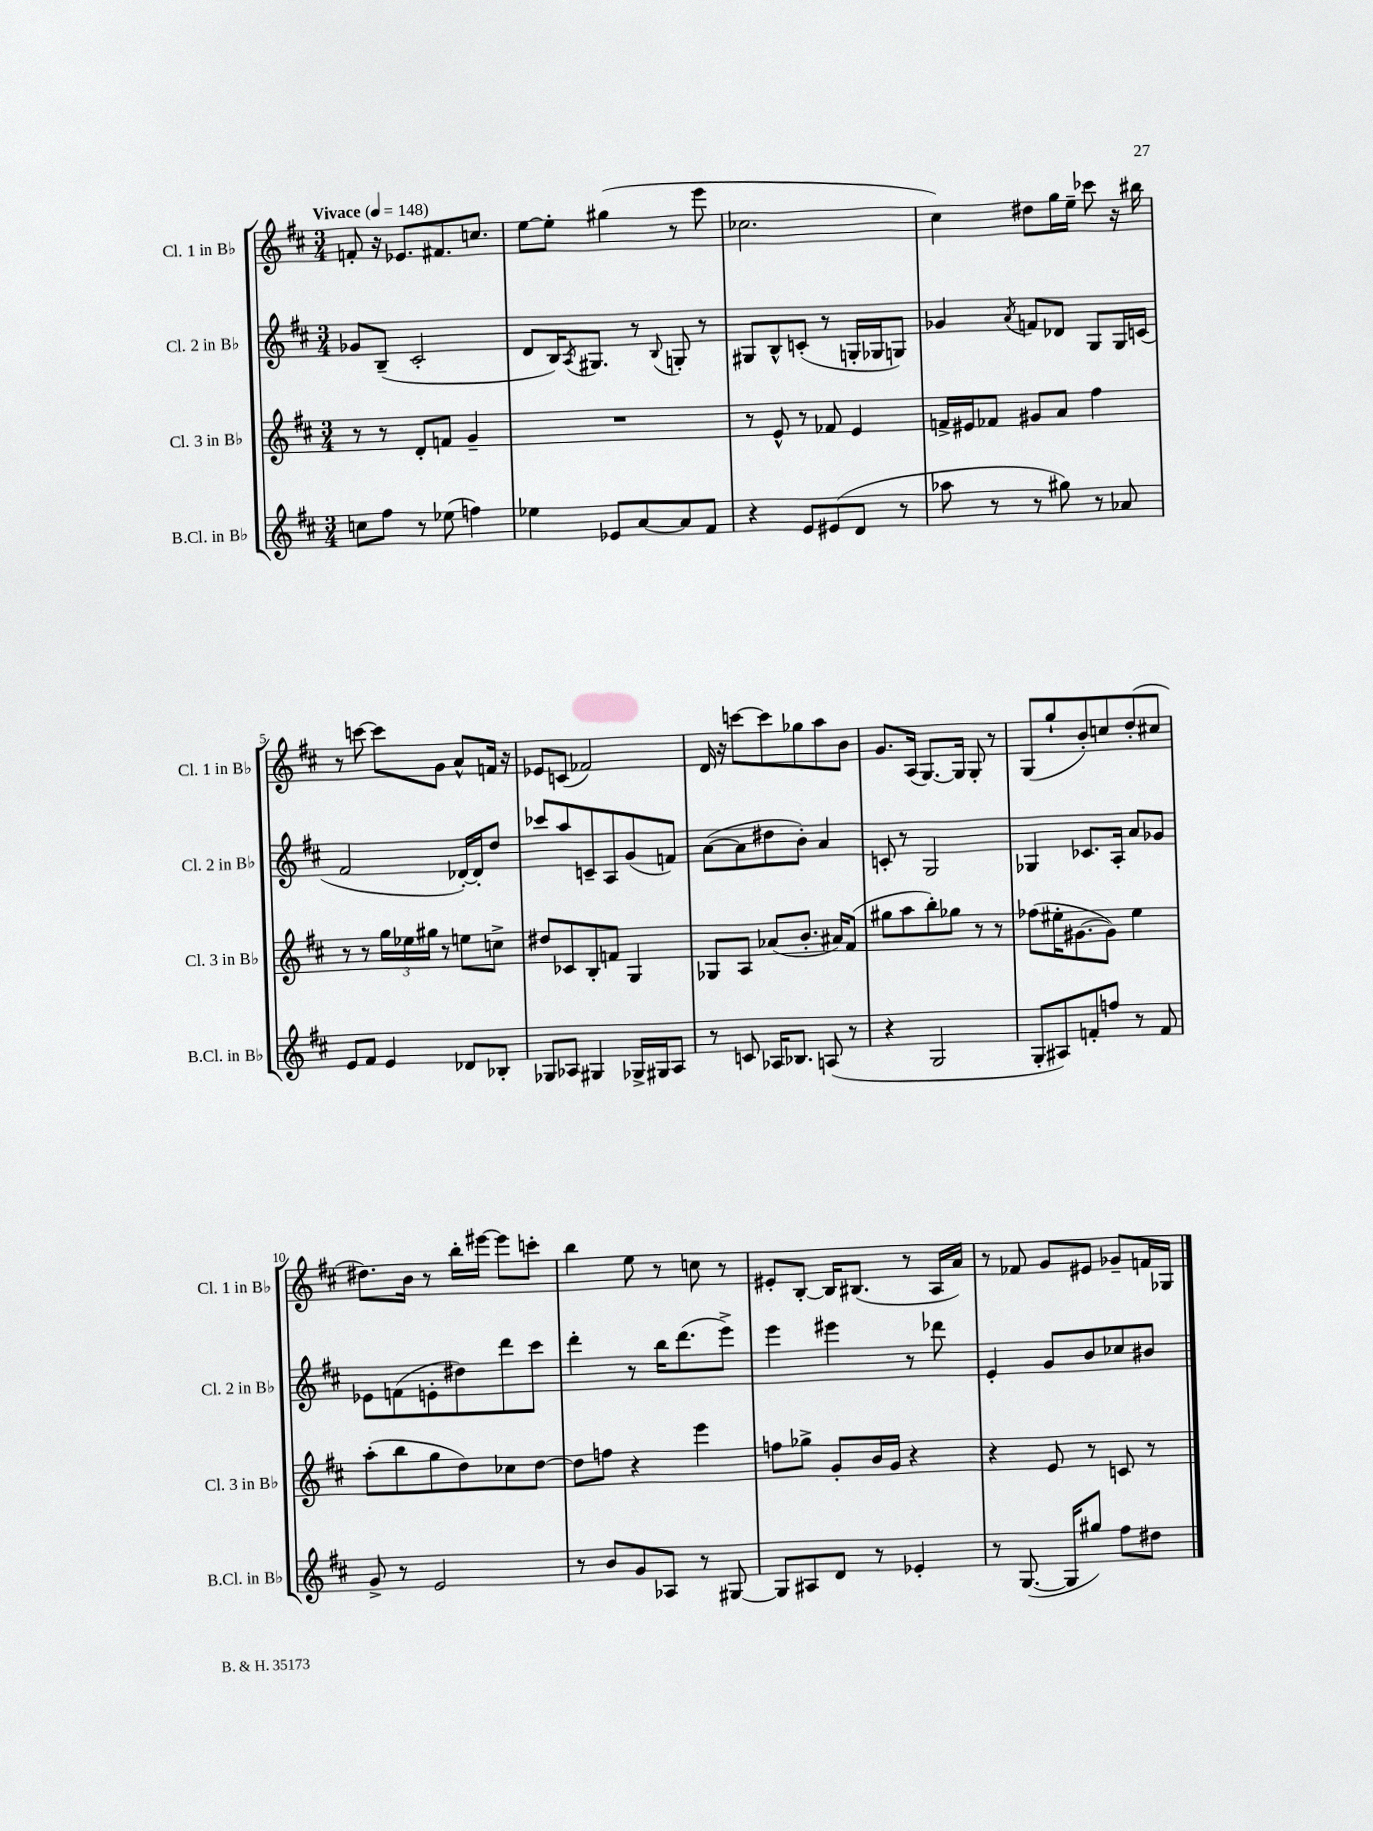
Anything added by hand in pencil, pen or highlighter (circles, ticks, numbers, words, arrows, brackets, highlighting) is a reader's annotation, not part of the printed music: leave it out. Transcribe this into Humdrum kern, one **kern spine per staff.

**kern	**kern	**kern	**kern
*staff4	*staff3	*staff2	*staff1
*clefG2	*clefG2	*clefG2	*clefG2
*k[f#c#]	*k[f#c#]	*k[f#c#]	*k[f#c#]
*M3/4	*M3/4	*M3/4	*M3/4
*MM148	*MM148	*MM148	*MM148
8cc	8r	8g-	8f'
8ff#	8r	(8B~	16r
.	.	.	8.e-
8r	8d'	2c#'	.
(8ee-	8f	.	8.f#
4ff)	4g~	.	.
.	.	.	8.cc
=	=	=	=
4ee-	2.r	8d	[8ee
.	.	16B)	8ee']
.	.	8qA	.
.	.	8.G#	.
8e-	.	.	(4gg#
[8a	.	8r	.
.	.	8qqB	.
8a]	.	8G'	8r
8f#	.	8r	8eee
=	=	=	=
4r	8r	8G#	2.cc-
.	8e^^	8B^^	.
8e	8r	(8c'	.
(8e#	8f-	8r	.
8d	4e	16G'	.
.	.	16G-	.
8r	.	8G)	.
=	=	=	=
8aa-	16f^	4g-	4cc#)
.	16e#	.	.
8r	8f-	.	.
.	.	8qa	.
8r	8g#	8f	8dd#
8gg#)	8a	8d-	16gg
.	.	.	16ee~
8r	4ff#	8G	8ccc-
8a-	.	16G	16r
.	.	(16c	16bb#
=	=	=	=
8e	8r	2f#	8r
8f#	8r	.	[8ccc
4e	24gg	.	8ccc]
.	24ee-	.	.
.	24gg#	.	.
.	8r	.	8g
8d-	8ee	[16d-')	8a^^
.	.	16d-']	.
8B-'	8cc^	8dd	16f
.	.	.	16r
=	=	=	=
8G-	8dd#	8ccc-	8e-
8A-	8c-	8aa	(8c
4G#	8B'	8c~	2f-)
.	8f	8A	.
16G-^	4G	(8g	.
16G#	.	.	.
8A-	.	8f)	.
=	=	=	=
8r	8G-	([8a	16d
.	.	.	16r
8c	8A	8a]	[8ccc
16A-	(8a-	8dd#	8ccc]
8.B-	.	.	.
.	8.b'	8b')	8gg-
(8A	.	4a	8aa
.	16a#)	.	.
8r	(8f#	.	8b
=	=	=	=
4r	8gg#	8c'	8.g
.	8aa	8r	.
.	.	.	(16A
2G	8bb')	2G	[8.G)
.	8gg-	.	.
.	.	.	16G]
.	8r	.	8G'
.	8r	.	8r
=	=	=	=
8G'	(8ff-	4G-	(8G
8A#)	16ee#'	.	8gg`
.	[8.g#	.	.
8f'	.	8.c-	8b')
8ff	8g#])	.	8cc
.	.	16A'	.
8r	4ee#	8a	(8dd'
8f	.	8g-	8cc#
=	=	=	=
8g^	(8aa'	8e-	8.dd#)
8r	8bb	(8f	.
.	.	.	16b
2e	8gg	8e'	8r
.	8dd)	8dd#)	16bb'
.	.	.	[16eee#
.	8cc-	8ddd	8eee#]
.	[8dd	8ccc#	8ccc'
=	=	=	=
8r	8dd]	4ddd'	4bb
8b	8ff	.	.
8g	4r	8r	8ee
8A-	.	16bb	8r
.	.	(8.ddd	.
8r	4eee	.	8cc
[8G#	.	8eee^)	8r
=	=	=	=
8G#]	8ff	4eee	8e#'
8A#	8gg-^	.	[8B'
8d	8g'	4eee#	16B]
.	.	.	(8.B#
8r	16b	.	.
.	16g	.	.
4e-'	4r	8r	8r
.	.	8ddd-	16A
.	.	.	16a)
=	=	=	=
8r	4r	4e'	8r
([8.G	.	.	8f-
.	8e	8g	8g
16G]	.	.	.
8gg#)	8r	8b	8e#
8ff#	8c	8cc-	8g-~
8dd#	8r	8b#	16f
.	.	.	16G-
==	==	==	==
*-	*-	*-	*-
